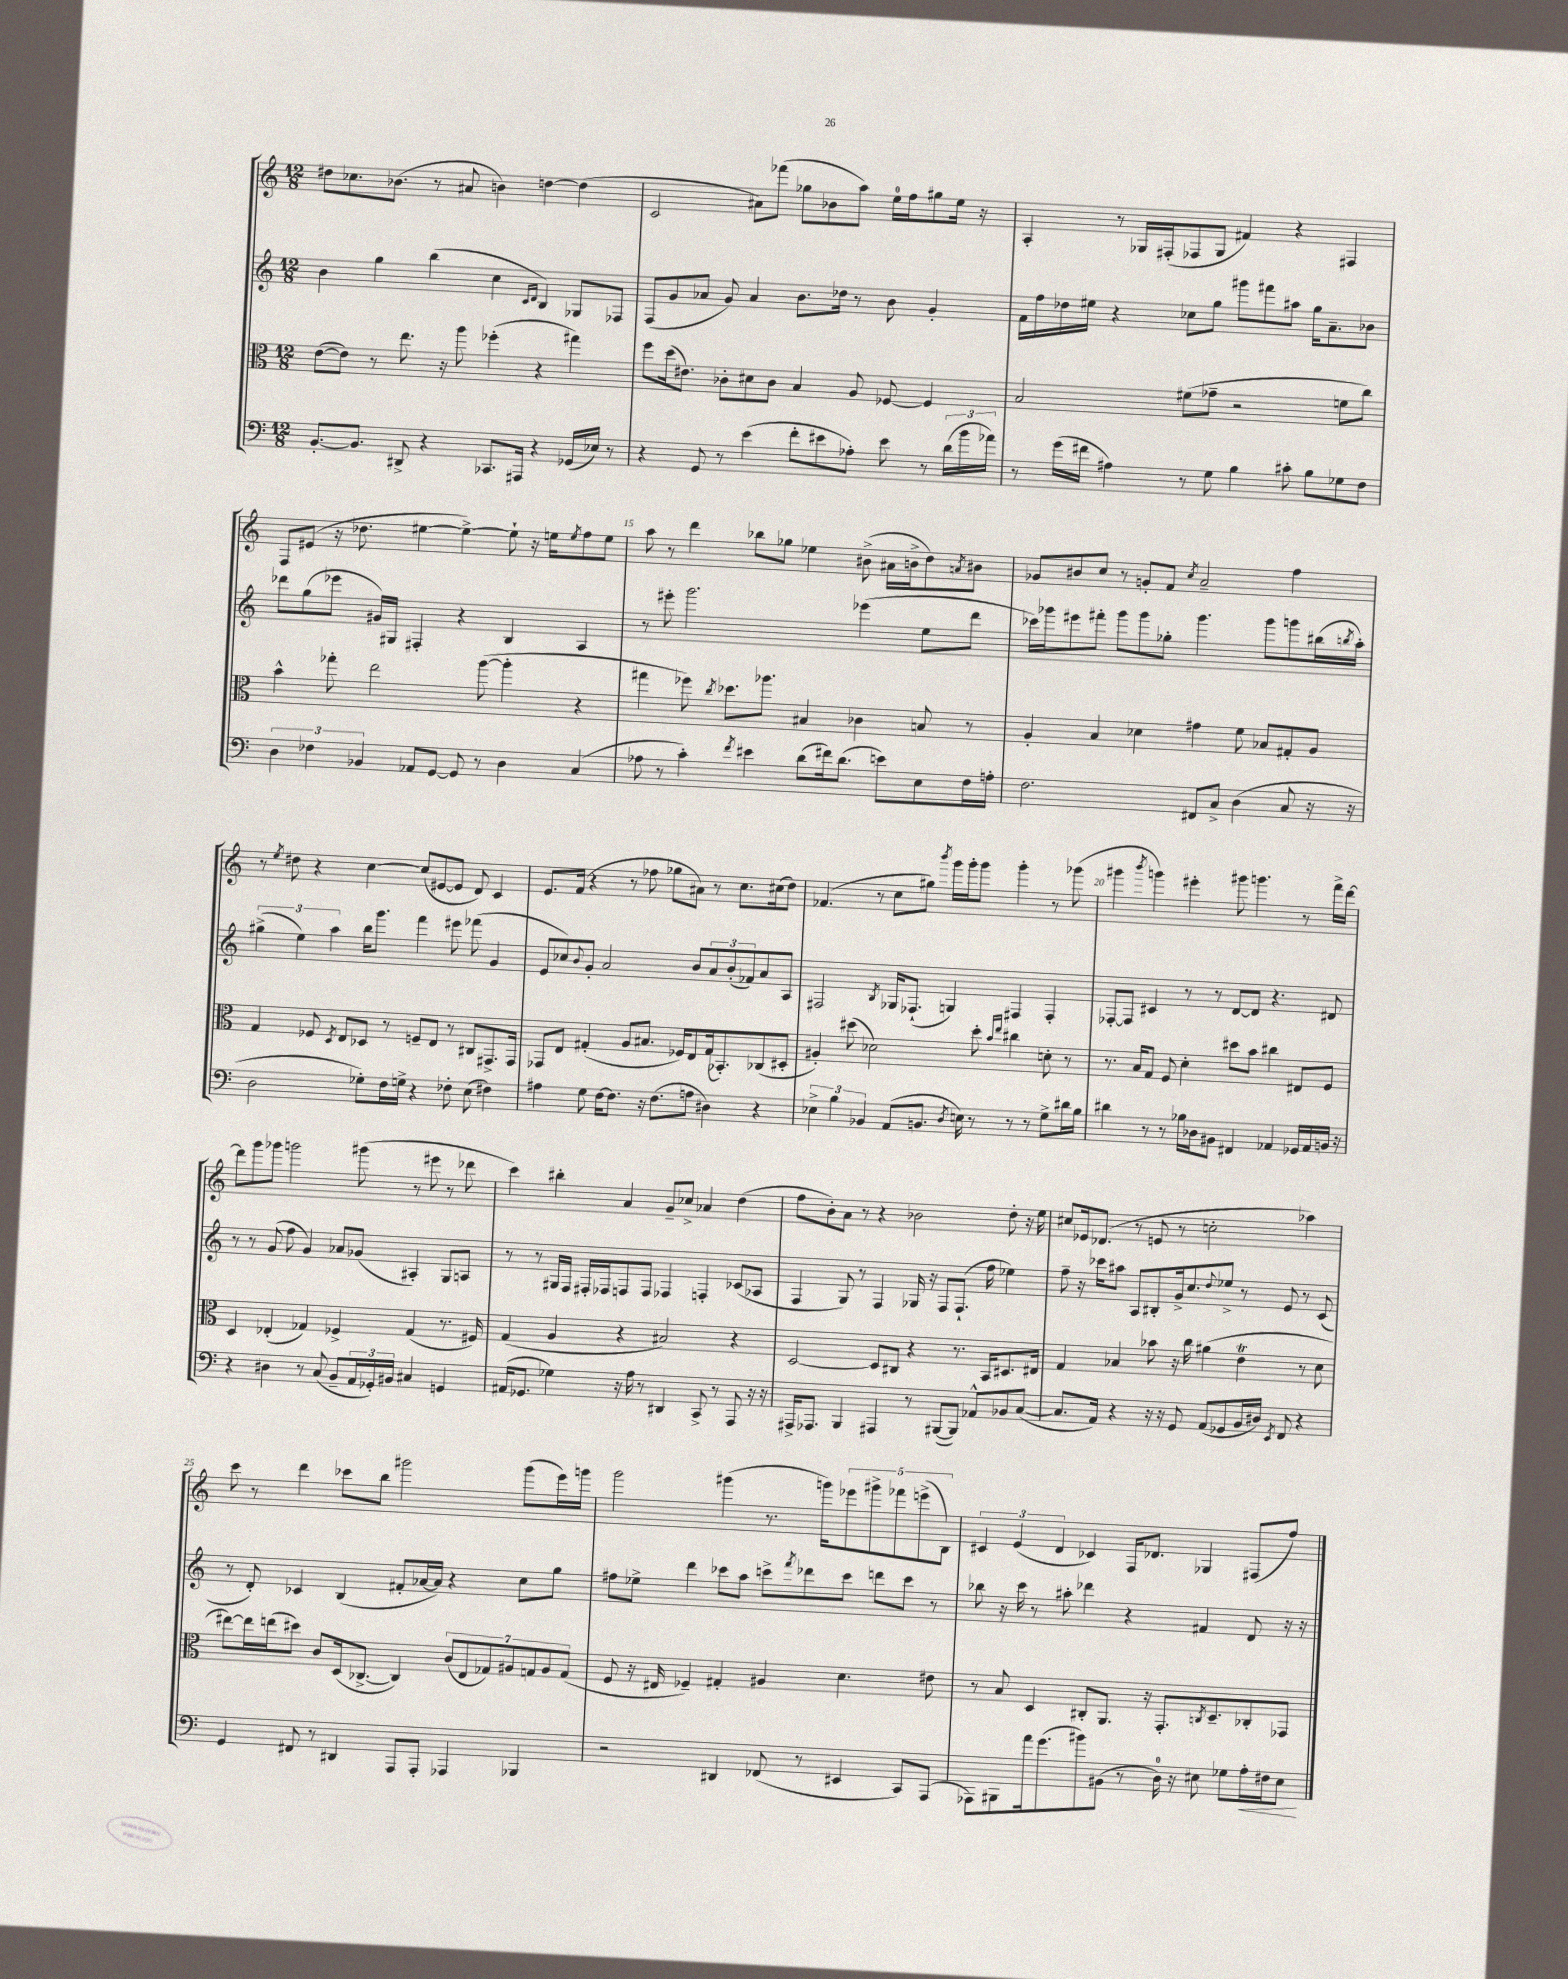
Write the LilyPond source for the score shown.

<<
\new StaffGroup <<
\new Staff = "s0" {
    \clef treble \key c \major \numericTimeSignature \time 12/8
    dis''8 ces''8. bes'8.( r8 ais'8 b'4) d''4~ d''4( |
    c'2 ais'8) fes'''8( ges''8 bes'8 a''8) e''16-0 f''16 gis''8 e''16 r16 |
    a4-. r8 ges16 fis16-.( fes8 ges8 fis'4) r4 fis4 |
    f8 eis'8( r16 des''8. eis''4~ eis''4~->) eis''8-! r16 e''16 \acciaccatura { e''8 } f''8 e''8 |
    a''8 r8 d'''4 bes''8 ges''8 ees''4 bis'8->( ais'16 b'16-> d''8) \acciaccatura { a'8 } bis'8 |
    ges'8 bis'8 c''8 r8 g'8-. f'8 \acciaccatura { c''8 } a'2-- f''4 |
    r8 \acciaccatura { e''8 } dis''8 r4 c''4~ c''8( eis'8~ eis'8 d'8) c'4 |
    e'8. f'16( r4 r8 fes''8 ges''8 ais'8) r8 c''8. cis''16( d''8) |
    fes'4.( r8 c''8 gis''8) \acciaccatura { b'''8 } g'''16 g'''16-. g'''8 g'''4-. r8 ges'''8( |
    gis'''4 \acciaccatura { b'''8 } g'''4) eis'''4-. gis'''8 g'''4. r8 f'''16-> d'''16~ |
    d'''8 g'''8 ges'''8 g'''2 gis'''8( r8 eis'''8 r8 des'''8 |
    c'''4) bis''4-. a'4 g'8-- ces''8-> aes'4 d''4( |
    f''8 b'8-.) a'8 r8 r4 bes'2 d''8-. r16 e''16 |
    cis''8 ees'16 des'8.( r8 e'8 r8 c''2-. aes''4) |
    c'''8 r8 d'''4 ces'''8 b''8 gis'''2 gis'''8( e'''16) g'''16 |
    g'''2 gis'''4( r8. g'''16) \tuplet 5/4 { ees'''8 gis'''8-> fes'''8 e'''8->( b8) } |
    \tuplet 3/2 { cis'4 e'4( d'4 } ces'4) f16 des'8. ges4 fis8( f''8) \bar "|." |
}
\new Staff = "s1" {
    \clef treble \key c \major \numericTimeSignature \time 12/8
    b'4 g''4 b''4( c''4 \grace { c'16 d'16 } b4) ges8 fes8 |
    f8( g'8 aes'8 g'8) aes'4 b'8. des''16 r8 b'8 g'4-. |
    f'16 f''16 des''16 eis''16 r4 ces''8 g''8 gis'''8 fis'''8 ais''8 g''16 a'8.-- bes'8 |
    des'''8 g''8( ees'''8 gis'16) gis16 fis4-. r4 b4 a4 |
    r8 eis'''8-. g'''2. ees'''4( e''8 d'''8 |
    ces'''16) ges'''16 eis'''8 fis'''8-. ges'''8 ges'''8 ges''8-. ges'''4. ges'''8 g'''8 bis''16( \acciaccatura { b''8 } a''16-.) |
    \tuplet 3/2 { gis''4->( e''4) a''4 } b''16 g'''8. f'''4 eis'''8 fes'''8( g'4 |
    e'8 ces''8) \appoggiatura { b'8 } g'8-. a'2 b'8 \tuplet 3/2 { a'8 b'8-.( fes'8) } a'8 a8 |
    fis2 \acciaccatura { b8 } ges16 fes8.-!( g4) fis4 fis4-. |
    fes8~-. fes8 cis'4 r8 r8 d'8~ d'8 r4. dis'8 |
    r8 r8 g'8( f''8 g'4) aes'8 ges'8( ais4-.) g8 a8 |
    r8 r8 gis16 f16 fis16-. fes16 f8 f8 fes4 f4-. ces'8( aes8 |
    f4 g8) r8 f4 ges16 r16 f8 f8.-!( f''16 ees''4) |
    f''8-- r16 ces'''16 ais''8 a8 bis8-. g'16-> c''8. \appoggiatura { d''8 } ees''8-> r8 e'8 r8 c'8( |
    r8 d'8-.) ces'4 b4( fis'8-. aes'16~ aes'16) r4 c''8 g''8 |
    fis''8 ees''8-> d'''4 ces'''8 a''8 c'''8-> \acciaccatura { f'''8 } des'''8 c'''8 d'''8 c'''8 r8 |
    bes''8 r16 c'''16 r8 ais''8-. des'''4 r4 fis'4 d'8 r16 r16 \bar "|." |
}
\new Staff = "s2" {
    \clef alto \key c \major \numericTimeSignature \time 12/8
    e'8~( e'8) r8 e''8. r16 a''8 fes''4-.( r4 gis''4) |
    f''8 d''16( eis'8.) ces'8-. dis'8 ces'8 b4 a8 fes8~ fes4 |
    b2 fis'8( ges'8-- r2 f'8 c''8) |
    b'4-^ ges''8-. e''2 a''8~( a''4-. r4 |
    gis''4 fes''8) \acciaccatura { c''8 } des''8. aes''8. bis4 ces'4 b8 r8 |
    a4-. b4 des'4 gis'4 f'8 bes8 gis8-. a8 |
    g4 fes8 \acciaccatura { d8 } e8 des8 r8 f8-- e8 r8 cis8 gis,8.-> gis,16 |
    ges,8 e8 gis4-.( a8 bis8. fes16) e8 gis16( bes,8.-.) ces8( dis8-. |
    ais4-.) dis''8( des'2) dis''8-. \grace { b'16 e''16 } cis''4 d'8-. r8 |
    r8. b16 g8 f8 d'4-. dis''8 b'8 cis''4 eis8 f8 |
    d4 ees4-.( ges4) fes4-> ges4( r8. fis16) |
    g4( a4 r4 bis2) r4 |
    d2~ d8 cis8 r4 r8. b,16 dis8. eis16 |
    g4 bes4 bes'8 r16 c''16 ais'4( e'4\trill r8 d'8 |
    eis''8~) eis''16 e''16( dis''8) c'8 d16( ces8.~-> ces4) \tuplet 7/4 { c'8( e8 ges8) ais8 g8 ais8 g8( } |
    f8 r16 eis16 fes4--) gis4-. ais4 d'4. eis'8 |
    r8 b8 d4 cis8-. a,8. r16 g,8.-. \acciaccatura { c8 } d8.-- ces8-. ges,8 \bar "|." |
}
\new Staff = "s3" {
    \clef bass \key c \major \numericTimeSignature \time 12/8
    b,8.~-. b,8. dis,8-> r4 ces,8. ais,,16 r4 ges,16( ees16) r8 |
    r4 g,8 r8 e'4( f'8-. eis'8 aes8-.) eis'8 r8 \tuplet 3/2 { d'16( b'16 aes'16) } |
    r8 g'16( fis'16 ais4) r8 g8 b4 cis'8-. b8 ges8 f8 |
    \tuplet 3/2 { d4 fes4 bes,4 } aes,8 g,8~ g,8 r8 d4 c4( |
    aes8 r8 c'4-.) \acciaccatura { f'8 } eis'4 d'8( fis'16) d'8.( e'8) e8 f16 a16-. |
    f2. fis,8 c8-> d4( c8 r16 r16 |
    d2 ges8-.) f16 g16-> r4 fes8-. e8( fis4) |
    ais4 g8 f16~ f8. r16 f8.( a8 dis4) r4 |
    \tuplet 3/2 { ees4-> b4 bes,4 } a,8( b,8. \acciaccatura { d8 } e16) r8 r8 r8 g8-> dis'16 b16 |
    dis'4 r8 r8 bes16 des16 bis,8 fis,4 aes,4 ges,16 aes,16 b,16 r16 |
    r4 dis4 r8 c8( b,8-- \tuplet 3/2 { a,16 ges,16-.) bis,16 } cis4 g,4 |
    ais,16( ges,8. ges4) r16 a16 r8 dis,4 c,8-> r8 a,,8 r16 r16 |
    ais,,16-> aes,,8. b,,4 ais,,4 r8 bis,,8~( bis,,8) aes,8-^ bes,8 c8~( |
    c8. a,16) r4 r16 r16 g,8 a,8( ges,8 b,16 dis16) \acciaccatura { e,8 } f,8 r4 |
    g,4 fis,8 r8 dis,4 a,,8 a,,8-. aes,,4 bes,,4 |
    r2 dis,4 fes,8( r8 eis,4 c,8) a,,8( |
    aes,,8) bis,,8 a'16 g'8.( bis'8) bis,8( r8 d16-0) r16 eis8 ges8 a16-.\< fis16 eis8\! \bar "|." |
}
>>
>>
\layout { \context { \Score currentBarNumber = #11 \override BarNumber.break-visibility = ##(#f #t #t) barNumberVisibility = #(every-nth-bar-number-visible 5) } }
